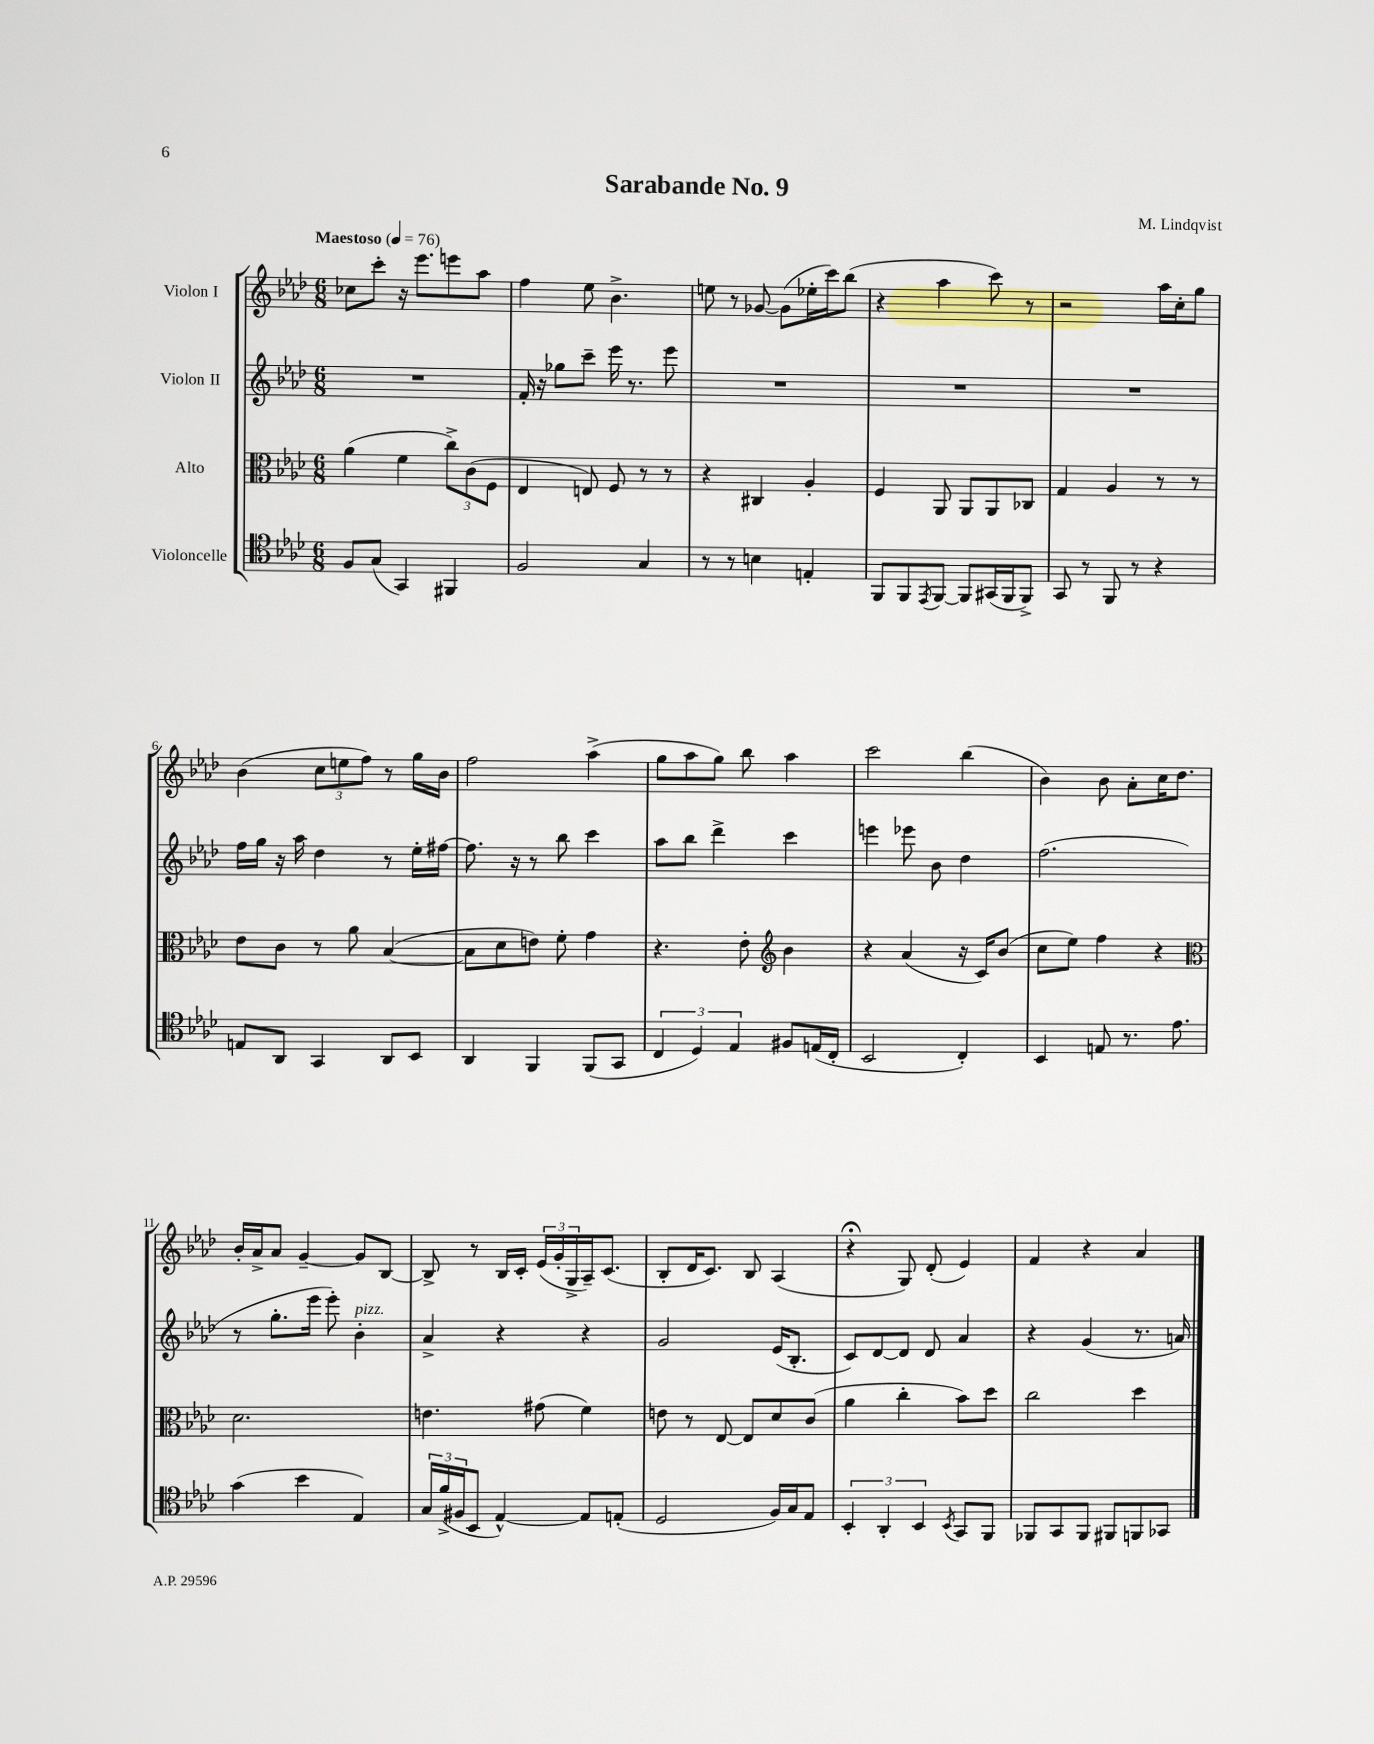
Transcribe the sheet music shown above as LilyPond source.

\header { title = "Sarabande No. 9" composer = "M. Lindqvist" }
<<
\new StaffGroup <<
\new Staff = "s0" \with { instrumentName = "Violon I" } {
    \clef treble \key aes \major \numericTimeSignature \time 6/8 \tempo "Maestoso" 4 = 76
    ces''8 c'''8-. r16 ees'''8. e'''8 aes''8 |
    f''4 ees''8 bes'4.-> |
    e''8 r8 ges'8~ ges'8( ees''16-. c'''16) bes''8( |
    r4 aes''4 c'''8) r8 |
    r2 aes''16 c''16-. g''8 |
    bes'4( \tuplet 3/2 { c''8 e''8 f''8) } r8 g''16 bes'16 |
    f''2 aes''4->( |
    g''8 aes''8 g''8) bes''8 aes''4 |
    c'''2 bes''4( |
    bes'4) bes'8 aes'8-. c''16 des''8. |
    bes'16-. aes'16-> aes'8 g'4~-- g'8 bes8~ |
    bes8-> r8 bes16 c'16-. \tuplet 3/2 { ees'16( g'16-. g16-> } aes16--) c'8.( |
    bes8-. des'16 c'8.) bes8 aes4( |
    r4\fermata g8) des'8-.( ees'4) |
    f'4 r4 aes'4 \bar "|." |
}
\new Staff = "s1" \with { instrumentName = "Violon II" } {
    \clef treble \key aes \major \numericTimeSignature \time 6/8
    R2. |
    f'16-. r16 ges''8 c'''8-- ees'''16 r8. ees'''8 |
    R2. |
    R2. |
    R2. |
    f''16 g''16 r16 aes''16 des''4 r8 ees''16-. fis''16~ |
    fis''8. r16 r8 bes''8 c'''4 |
    aes''8 bes''8 des'''4-> c'''4 |
    e'''4 ees'''8 bes'8 des''4 |
    f''2.( |
    r8 g''8.-. ees'''16 ees'''8-.) bes'4-.^\markup { \italic "pizz." } |
    aes'4-> r4 r4 |
    g'2 ees'16( bes8.-. |
    c'8) des'8~ des'8 des'8 aes'4 |
    r4 g'4( r8. a'16) \bar "|." |
}
\new Staff = "s2" \with { instrumentName = "Alto" } {
    \clef alto \key aes \major \numericTimeSignature \time 6/8
    aes'4( f'4 \tuplet 3/2 { c''8->) c'8( f8 } |
    ees4 e8) f8 r8 r8 |
    r4 cis4 aes4-. |
    f4 aes,8 aes,8 aes,8 ces8 |
    g4 aes4 r8 r8 |
    ees'8 c'8 r8 aes'8 bes4~( |
    bes8 des'8 e'8) f'8-. g'4 |
    r4. ees'8-. \clef treble bes'4 |
    r4 aes'4( r16 c'16) bes'8( |
    c''8 ees''8) f''4 r4 |
    \clef alto des'2. |
    e'4. gis'8( f'4) |
    e'8 r8 ees8~ ees8 des'8 c'8( |
    aes'4 c''4-. bes'8) des''8 |
    c''2 des''4 \bar "|." |
}
\new Staff = "s3" \with { instrumentName = "Violoncelle" } {
    \clef tenor \key aes \major \numericTimeSignature \time 6/8
    f8 g8( g,4) fis,4 |
    f2 g4 |
    r8 r8 b4 e4-. |
    f,8 f,8 \acciaccatura { ees,8 } f,8~ f,8 gis,16( f,16 f,8->) |
    g,8 r8 f,8 r8 r4 |
    e8 aes,8 g,4 aes,8 bes,8 |
    aes,4 f,4 f,8( g,8 |
    \tuplet 3/2 { c4 des4) ees4 } fis8 e16( c16-. |
    bes,2 c4-.) |
    bes,4 e8 r8. ees'8. |
    g'4( bes'4 ees4) |
    \tuplet 3/2 { g16 f'16->( fis16 } bes,8 ees4~-^) ees8 e8-.( |
    des2 f16) g16 ees8 |
    \tuplet 3/2 { bes,4-. aes,4-. bes,4 } \acciaccatura { bes,8 } g,8 f,8 |
    fes,8 g,8 fes,8 fis,8 f,8 ges,8 \bar "|." |
}
>>
>>
